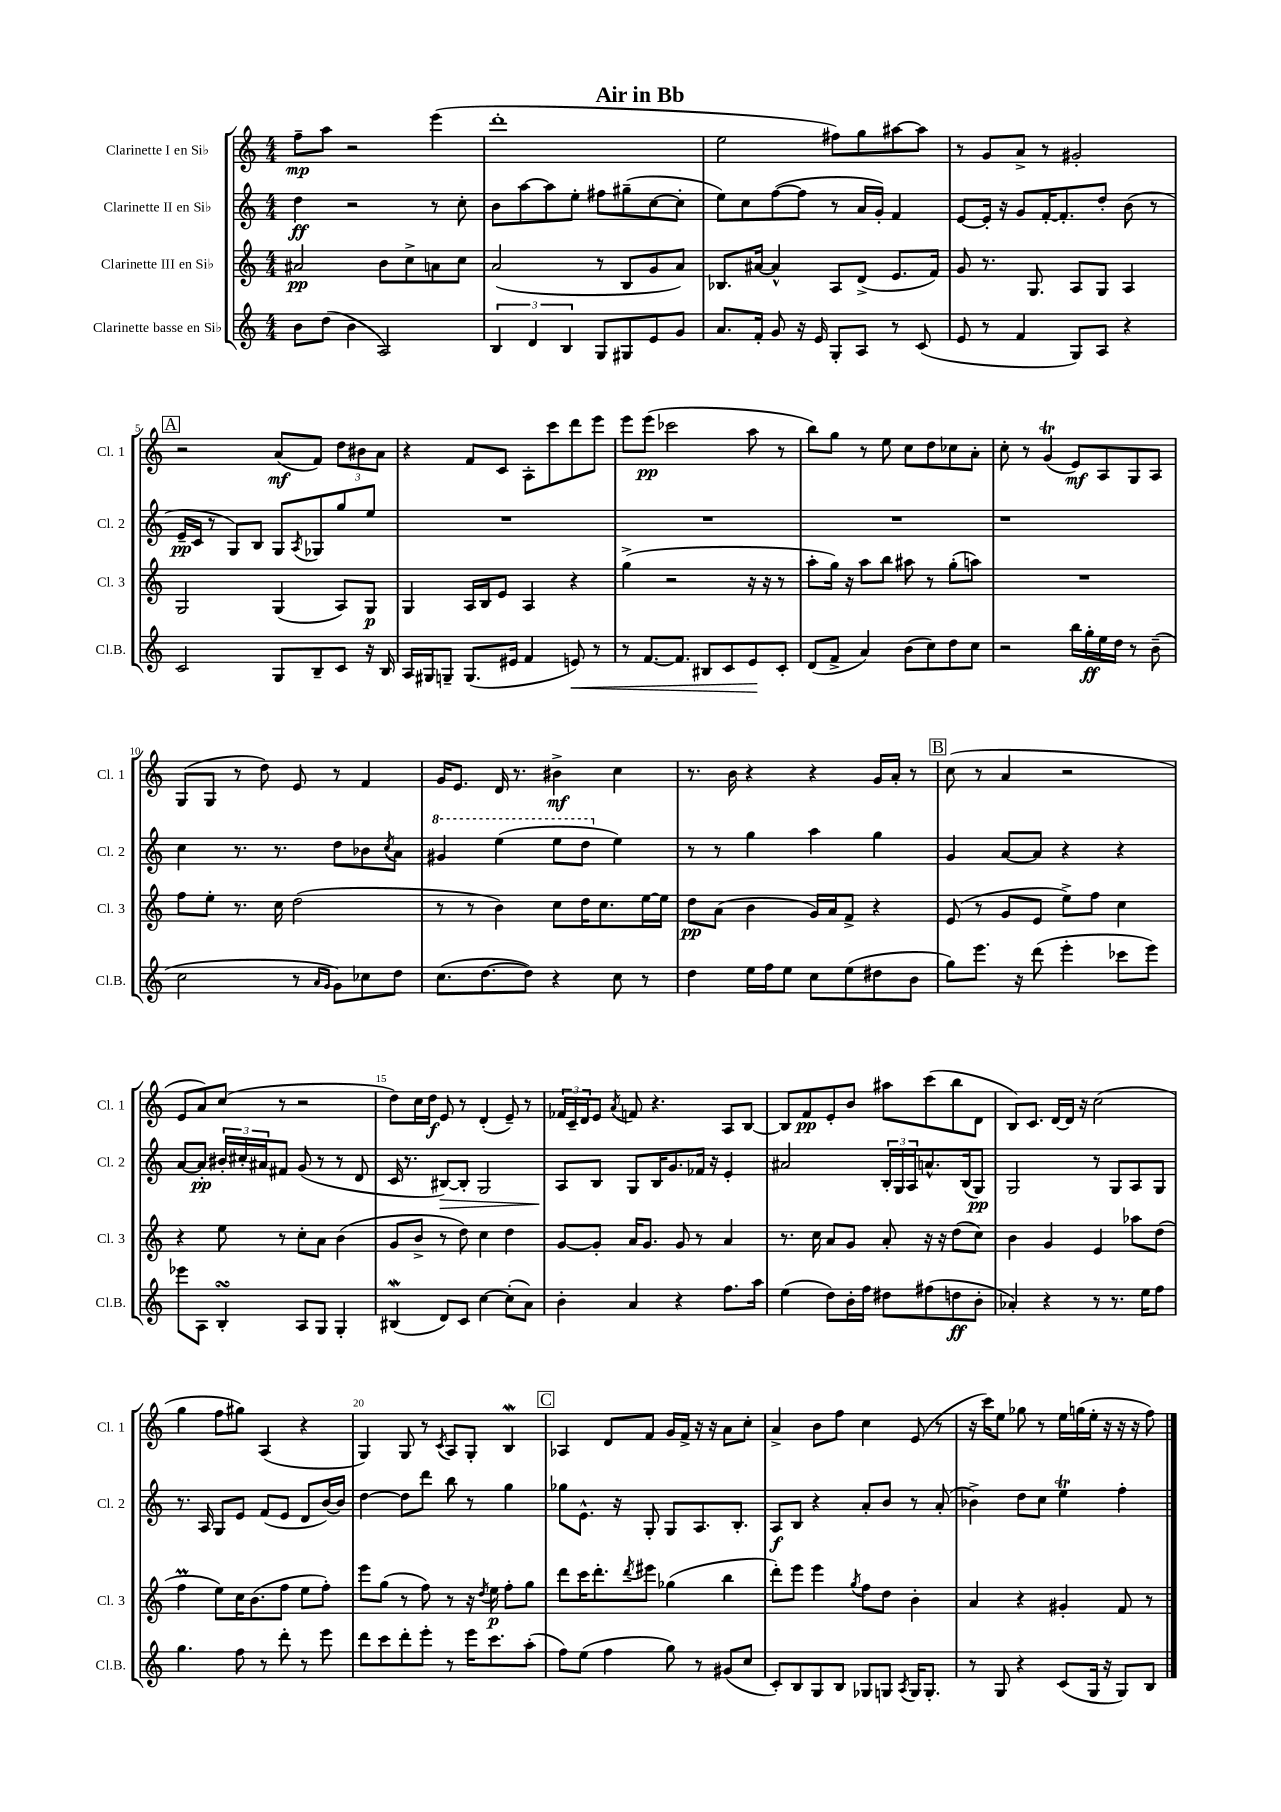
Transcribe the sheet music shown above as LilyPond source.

\header { title = "Air in Bb" }
<<
\new StaffGroup <<
\new Staff = "s0" \with { instrumentName = "Clarinette I en Sib" shortInstrumentName = "Cl. 1" } {
    \clef treble \key c \major \numericTimeSignature \time 4/4
    f''8--\mp a''8 r2 e'''4( |
    d'''1-. |
    e''2 fis''8) g''8 ais''8~ ais''8 |
    r8 g'8 a'8-> r8 gis'2-. |
    \mark \markup { \box "A" } r2 a'8\mf( f'8) \tuplet 3/2 { d''8 bis'8 a'8 } |
    r4 f'8 c'8 a8-. c'''8 d'''8 e'''8 |
    e'''8 e'''8\pp( ces'''2 a''8 r8 |
    b''8) g''8 r8 e''8 c''8 d''8 ces''8 a'8-. |
    c''8-. r8 g'4\trill( e'8\mf) a8 g8 a8 |
    g8( g8 r8 d''8) e'8 r8 f'4 |
    g'16 e'8. d'16 r8. bis'4->\mf c''4 |
    r8. b'16 r4 r4 g'16 a'16-. r8 |
    \mark \markup { \box "B" } c''8( r8 a'4 r2 |
    e'8 a'8) c''8( r8 r2 |
    d''8) c''16 d''16\f e'8 r8 d'4-.( e'8--) r8 |
    \tuplet 3/2 { fes'16 c'16-- d'16 } e'8 \acciaccatura { a'8 } f'8 r4. a8 b8~ |
    b8 f'8\pp e'8-. b'8 ais''8 c'''8( b''8 d'8 |
    b8) c'8. d'16~ d'16 r16 c''2( |
    g''4 f''8 gis''8) a4( r4 |
    g4) g8 r8 \acciaccatura { c'8 } a8 g8-. b4\mordent |
    \mark \markup { \box "C" } aes4 d'8 f'8 g'16 f'16-> r16 r16 a'8 c''8-. |
    a'4-> b'8 f''8 c''4 e'8( r8 |
    r16 c'''16) e''8 ges''8 r8 e''16 g''16( e''16-. r16 r16 r16 f''8) \bar "|." |
}
\new Staff = "s1" \with { instrumentName = "Clarinette II en Sib" shortInstrumentName = "Cl. 2" } {
    \clef treble \key c \major \numericTimeSignature \time 4/4
    d''4\ff r2 r8 c''8-. |
    b'8 a''8~ a''8 e''8-. fis''8 gis''8--( c''8~ c''8-. |
    e''8) c''8 f''8~( f''8 r8 a'16 g'16-.) f'4 |
    e'8~ e'16-. r16 g'8 f'16~-. f'8.-. d''8-. b'8( r8 |
    \mark \markup { \box "A" } e'16--\pp c'16 r8 g8) b8 g8 \acciaccatura { a8 } ges8 g''8 e''8 |
    R1 |
    R1 |
    R1 |
    r1 |
    c''4 r8. r8. d''8 bes'8 \acciaccatura { c''8 } a'8 |
    \ottava #1 gis''4 e'''4( e'''8 d'''8 \ottava #0 e''4) |
    r8 r8 g''4 a''4 g''4 |
    \mark \markup { \box "B" } g'4 a'8~ a'8 r4 r4 |
    a'8~ a'8-.\pp \tuplet 3/2 { bis'16-. cis''16-. ais'16 } fis'8 g'8( r8 r8 d'8 |
    c'16 r8. bis8~\>) bis8-. g2 |
    a8\! b8 g8 b16 g'8. fes'16 r16 e'4-. |
    ais'2 \tuplet 3/2 { b16-. g16 a16 } a'8.-^ b16( g8\pp) |
    g2 r8 g8 a8 g8 |
    r8. a16 g8 e'8 f'8( e'8 d'8 b'16~) b'16 |
    d''4~ d''8 d'''8 b''8 r8 g''4 |
    \mark \markup { \box "C" } ges''8 e'8.-^ r16 g8-. g8 a8. b8.-. |
    a8\f b8 r4 a'8-. b'8 r8 a'8-.( |
    bes'4->) d''8 c''8 e''4\trill f''4-. \bar "|." |
}
\new Staff = "s2" \with { instrumentName = "Clarinette III en Sib" shortInstrumentName = "Cl. 3" } {
    \clef treble \key c \major \numericTimeSignature \time 4/4
    ais'2\pp b'8 c''8-> a'8 c''8 |
    a'2( r8 b8 g'8 a'8) |
    bes8. ais'16~ ais'4-^ a8 d'8->( e'8. f'16) |
    g'8 r8. g8. a8 g8 a4 |
    \mark \markup { \box "A" } g2 g4( a8) g8\p |
    g4 a16 b16 e'8 a4 r4 |
    g''4->( r2 r16 r16 r8 |
    a''8-. g''16) r16 a''8 b''8 ais''8 r8 g''8-.( a''8) |
    R1 |
    f''8 e''8-. r8. c''16 d''2( |
    r8 r8 b'4) c''8 d''16 c''8. e''16~ e''16 |
    d''8\pp a'8( b'4 g'16) a'16 f'8-> r4 |
    \mark \markup { \box "B" } e'8( r8 g'8 e'8 e''8->) f''8 c''4 |
    r4 e''8 r8 c''8-. a'8 b'4( |
    g'8 b'8-> r8 d''8) c''4 d''4 |
    g'8~ g'8-. a'16 g'8. g'8 r8 a'4 |
    r8. c''16 a'8 g'8 a'8-. r16 r16 d''8( c''8) |
    b'4 g'4 e'4 aes''8 d''8( |
    f''4\prall e''8) c''16 b'8.( f''8 e''8 f''8-.) |
    e'''8 g''8( r8 f''8) r8 r16 \acciaccatura { d''8 } e''16\p f''8-. g''8 |
    \mark \markup { \box "C" } d'''8 c'''16 d'''8.-. \acciaccatura { d'''8 } eis'''8 ges''4( b''4 |
    d'''8-.) e'''8 e'''4 \acciaccatura { g''8 } f''8 d''8 b'4-. |
    a'4 r4 gis'4-. f'8 r8 \bar "|." |
}
\new Staff = "s3" \with { instrumentName = "Clarinette basse en Sib" shortInstrumentName = "Cl.B." } {
    \clef treble \key c \major \numericTimeSignature \time 4/4
    b'8 d''8( b'4 a2) |
    \tuplet 3/2 { b4 d'4 b4 } g8 gis8 e'8 g'8 |
    a'8. f'16-. g'8 r16 e'16 g8-. a8 r8 c'8( |
    e'8 r8 f'4 g8) a8 r4 |
    \mark \markup { \box "A" } c'2 g8 b8-- c'8 r16 b16 |
    a16 gis16 g8-- g8.( eis'16 f'4 e'8\<) r8 |
    r8 f'8.~ f'8. bis8 c'8 e'8\! c'8-. |
    d'8( f'8-> a'4) b'8( c''8) d''8 c''8 |
    r2 b''16 g''16-.\ff e''16 d''16 r8 b'8--( |
    c''2 r8 \grace { a'16 g'16 } g'8) ces''8 d''8 |
    c''8.( d''8.~ d''8) r4 c''8 r8 |
    d''4 e''16 f''16 e''8 c''8 e''8( dis''8 b'8 |
    \mark \markup { \box "B" } g''8) e'''8. r16 d'''8( e'''4-. ces'''8 e'''8) |
    ees'''8 a8 b4-.\turn a8 g8 g4-. |
    bis4\mordent( d'8) c'8 c''4~ c''8-.( a'8) |
    b'4-. a'4 r4 f''8. a''16 |
    e''4( d''8) b'16-. f''16 dis''8 fis''8( d''8\ff b'8-. |
    aes'4-.) r4 r8 r8. e''16 f''8 |
    g''4. f''8 r8 d'''8-. r8 e'''8 |
    d'''8 c'''8 d'''8-. e'''8-. r8 e'''16 c'''8. a''8-.( |
    \mark \markup { \box "C" } f''8) e''8( f''4 g''8) r8 gis'8( c''8 |
    c'8-.) b8 g8 b8 ges8 g8 \acciaccatura { a8 } g16 g8.-. |
    r8 g8 r4 c'8( g16 r16 g8) b8 \bar "|." |
}
>>
>>
\layout { \context { \Score \override BarNumber.break-visibility = ##(#f #t #t) barNumberVisibility = #(every-nth-bar-number-visible 5) } }
